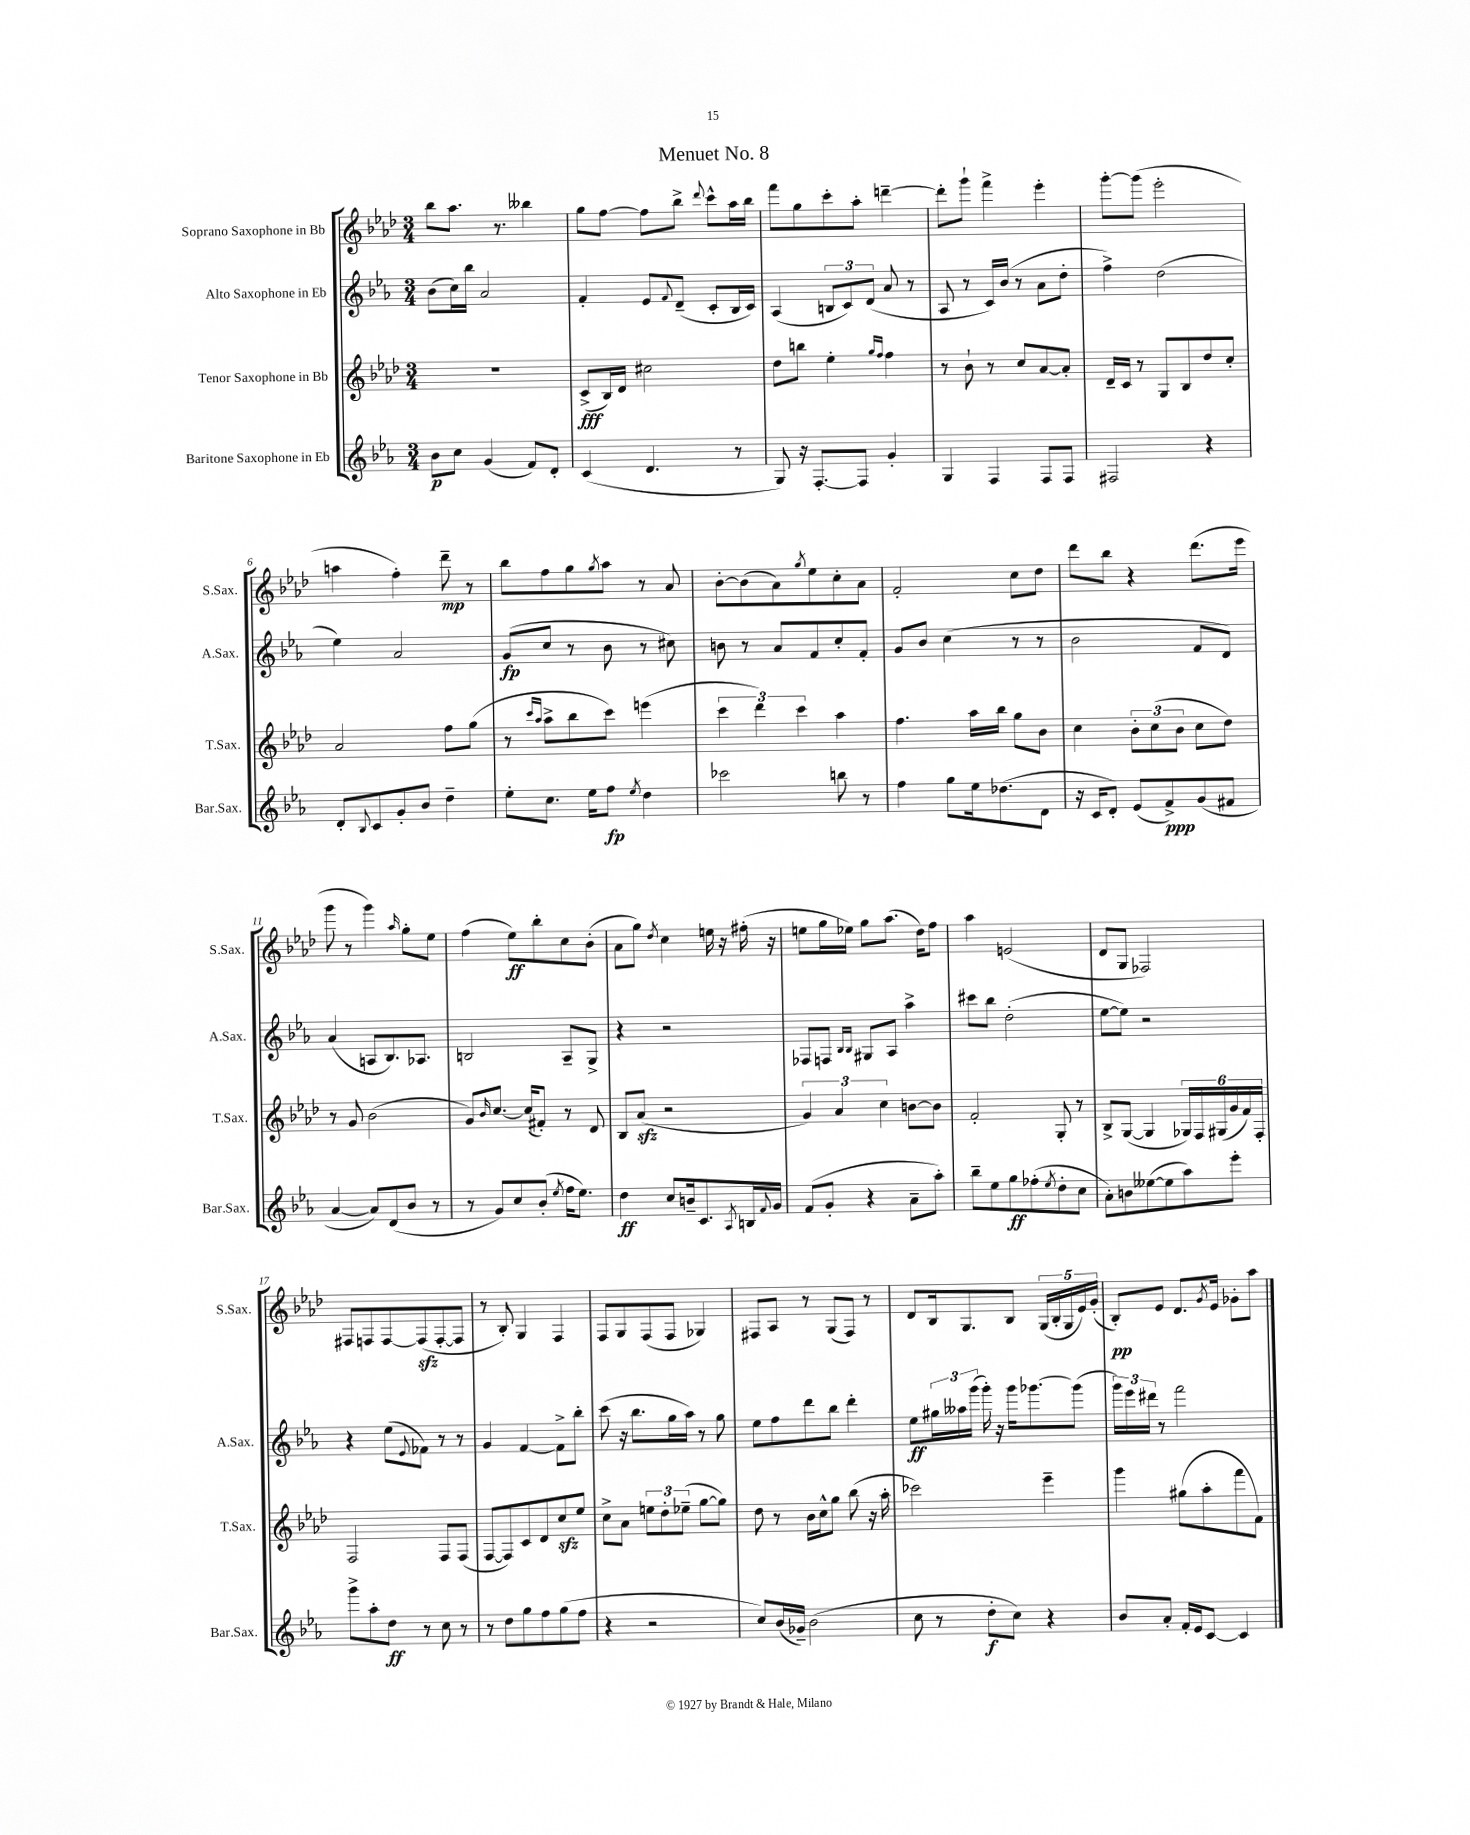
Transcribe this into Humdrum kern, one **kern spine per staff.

**kern	**kern	**kern	**kern
*staff4	*staff3	*staff2	*staff1
*clefG2	*clefG2	*clefG2	*clefG2
*k[b-e-a-]	*k[b-e-a-d-]	*k[b-e-a-]	*k[b-e-a-d-]
*M3/4	*M3/4	*M3/4	*M3/4
8b-\L	2.r	(8b-\L	8bb-\L
8cc\J	.	16cc\L)	8.aa-\J
.	.	16bb-\JJ	.
(4g/	.	2a-/	.
.	.	.	8.r
8f/L)	.	.	4bb--\
8d'/J	.	.	.
=	=	=	=
(4c/	(8c^/L	4f'/	8gg\L
.	16B-/L)	.	[8ff\J
.	16d-/JJ	.	.
4.d/	2cc#\	8e-/L	8ff\]L
.	.	8qqf/	.
.	.	(8d~/J	8bb-^\J
.	.	.	8qqddd-/
.	.	8c'/L	8ccc^^\L
8r	.	16B-/L	16aa-\L
.	.	16c/JJ)	16bb-\JJ
=	=	=	=
8G/)	8dd-\L	(4A-/	8fff\L
16r	8bb\J	.	8gg\
[8.F'/L	.	.	.
.	4ee-'\	12B/L	8ccc'\
.	.	12c/)	.
8F/]J	.	.	8aa-'\J
.	.	(12d/J	.
.	16qqgg/LL	.	.
.	16qqff/JJ	.	.
4g'/	4ff\	8a-/	[4ddd~\
.	.	8r	.
=	=	=	=
4G/	8r	8A-/	8ddd'\]L
.	8b-`\	8r	8ggg`\J
4F/	8r	16c/LL)	4fff^\
.	.	(16b-/JJ	.
.	8cc/L	8r	.
8F/L	[8a-/	8a-\L	4eee-'\
8F/J	8a-'/]J	8dd'\J	.
=	=	=	=
2F#/	16d-~/LL	4ff^\)	[8ggg'\L
.	16c/JJ	.	.
.	8r	.	(8ggg\]J
.	8G/L	(2dd\	2eee-'\
.	8B-/	.	.
4r	8dd-/	.	.
.	8cc'/J	.	.
=	=	=	=
8d'/L	2a-/	4ee-\)	4aa\
8qqB-/	.	.	.
8c/	.	.	.
8g'/	.	2a-/	4ff'\)
8b-/J	.	.	.
4dd~\	8ff\L	.	8ddd-~\
.	(8gg\J	.	8r
=	=	=	=
8ee-'\L	8r	(8g/L	8bb-\L
.	16qqccc/LL	.	.
.	16qqaa-/JJ	.	.
8.cc\J	8aa-^\L	8cc/J	8ff\
.	8bb-\	8r	8gg\
16ee-\LK	.	.	.
.	.	.	8qgg/
8ff\J	8ccc\J)	8b-\	8aa-\J
8qee-/	.	.	.
4dd\	(4eee\	8r	8r
.	.	8cc#\)	8a-/
=	=	=	=
2ccc-\	6ccc\	8b\	[8b-'\L
.	.	8r	(8b-\]
.	6ddd-\)	.	.
.	.	8a-/L	8a-\)
.	6ccc\	.	.
.	.	.	8qgg/
.	.	8f/	8ee-\
8bb\	4aa-\	8cc'/	8cc'\
8r	.	8f'/J	8a-\J
=	=	=	=
4ff\	4.ff\	8g/L	2f'/
.	.	8b-/J	.
8gg\L	.	(4cc\	.
16ee-\k	16aa-\LL	.	.
(8.dd-\	16bb-\JJ	.	.
.	8gg\L	8r	8cc\L
8d\J	8b-\J	8r	8dd-\J
=	=	=	=
16r	4cc\	2b-\	8ddd-\L
16c/LK	.	.	.
8d'/J)	.	.	8bb-\J
(8e-/L	12b-'\L	.	4r
.	(12cc\	.	.
8f^/)	.	.	.
.	12b-\J	.	.
(8g/	8cc\L	8f/L	(8.ddd-\L
8f#/J	8dd-\J)	8d/J)	.
.	.	.	16eee-\Jk
=	=	=	=
[4a-/	8r	(4a-/	8ggg\
.	8g/	.	8r
8a-/]L)	(2b-\	8A/L	4ggg\)
(8d/	.	8.B-/)	.
.	.	.	16qqaa-/
8b-/J	.	.	8gg'\L
.	.	8.A-/J	.
8r	.	.	8ee-\J
=	=	=	=
8r	8g/L)	2B/	(4ff\
.	16qqb-/	.	.
8g/L)	[8.cc/J	.	.
8cc/	.	.	8ee-\L)
.	(16cc/]LK	.	.
(8b-'/J	8f#'/J)	.	8bb-'\
8qee-/	.	.	.
16ff\LK	8r	8A-~/L	8cc\
8.ee-\J)	.	.	.
.	8d-/	8G^/J	(8b-'\J
=	=	=	=
4dd\	8B-/L	4r	8a-\L
.	(8a-/J	.	8gg\J)
.	.	.	8qdd-/
8cc/L	2r	2r	4cc\
16b~/k	.	.	.
8.c/	.	.	.
.	.	.	16ee\
.	.	.	16r
8qA-/	.	.	.
16B/L	.	.	(16ff#'\
8qqf/	.	.	.
16g/JJ	.	.	16r
=	=	=	=
(8f/L	6g/)	8F-/L	8ee\L
8g'/J	.	8F/J	16gg\L
.	6a-/	.	.
.	.	.	16ee-\JJ)
.	.	16qqB-/LL	.
.	.	16qqB-/JJ	.
4r	.	8G#/L	8gg\L
.	6cc\	.	.
.	.	8A-/J	(8.aa-\J
8a-~\L	[8b\L	4aa-^\	.
.	.	.	16dd-\LK)
8aa-'\J)	8b\]J	.	8ff\J
=	=	=	=
8bb-~\L	2f'/	8ccc#\L	4aa-\
8ee-\	.	8bb-\J	.
8gg\	.	(2dd'\	(2e/
(8ff-'\	.	.	.
8qee-/	.	.	.
8dd'\	8G'/	.	.
8cc\J	8r	.	.
=	=	=	=
8a-'\L)	8B-^/L	[8ee-\L	8d-/L
8b\	([8G/J	8ee-\]J)	8G/J
([8ee--\	4G/]	2r	2F-/)
8ee--\]	.	.	.
8aa-\)	24G-/LL)	.	.
.	24F/	.	.
.	(24G#/	.	.
8eee-'\J	24g/	.	.
.	24f/)	.	.
.	24F'/JJ	.	.
=	=	=	=
8ggg^\L	2F/	4r	8F#/L
8aa-'\	.	.	8F/
8dd\J	.	(8ee-\L	[8F/
.	.	8qqe-/	.
8r	.	8f-\J)	(8F/]
8cc\	8F/L	8r	[8F'/
8r	(8F/J	8r	8F/]J
=	=	=	=
8r	[8F/L	4g/	8r
8dd\L	8F/])	.	8B-'/)
8gg\	8c/	[4f/	4G/
8ff\	8d-/	.	.
(8gg\	8cc/	8f^\]L	4F/
8ff\J	8ee-/J	8bb-'\J	.
=	=	=	=
4r	8cc^\L	(8ccc\	8F/L
.	8a-\J	16r	8G/
.	.	8.bb-\L	.
2r	12ee\L	.	(8F/
.	12dd-'\	.	.
.	.	16gg\L	8F/J
.	(12ee-~\J	.	.
.	.	16aa-\JJ)	.
.	[8gg\L	8r	4G-/)
.	8gg\]J)	8gg\	.
=	=	=	=
8cc/L)	8dd-\	8ee-\L	8F#/L
(16b-/L	8r	8ff\	8A-/J
16g-~/JJ)	.	.	.
(2b-\	16b-\LL	8ddd\	8r
.	16cc^^\J	.	.
.	8gg\J	8bb-\J	(8G/L
.	(8bb-\	4ddd'\	8F#/J)
.	16r	.	8r
.	16aa-'\	.	.
=	=	=	=
8cc\	2ccc-\)	8ee-\L	8d-/L
8r	.	24gg#\L	16B-/k
.	.	24aa--\	.
.	.	.	8.G/
.	.	(24ggg\JJ	.
8dd'\L	.	16ggg'\)	.
.	.	16r	.
8cc\J)	.	16ggg\LK	8B-/J
.	.	[8.ggg-\	.
4r	4eee-~\	.	(20G/LL
.	.	.	20B-'/
.	.	.	20G/
.	.	(8ggg-\]J	.
.	.	.	20e-/)
.	.	.	(20g'/JJ
=	=	=	=
8b-/L	4ggg\	24ggg\LL)	8B-'/L)
.	.	24eee-\	.
.	.	24ddd#\JJ	.
8a-'/J	.	8r	8e-/J
16f'/LL	(8gg#\L	2fff\	8.d-/L
16e-/J	.	.	.
[8c/J	8aa-'\	.	.
.	.	.	8qg/
.	.	.	16e-/Jk
4c/]	8fff\	.	8g-'\L
.	8f\J)	.	8aa-\J
==	==	==	==
*-	*-	*-	*-
